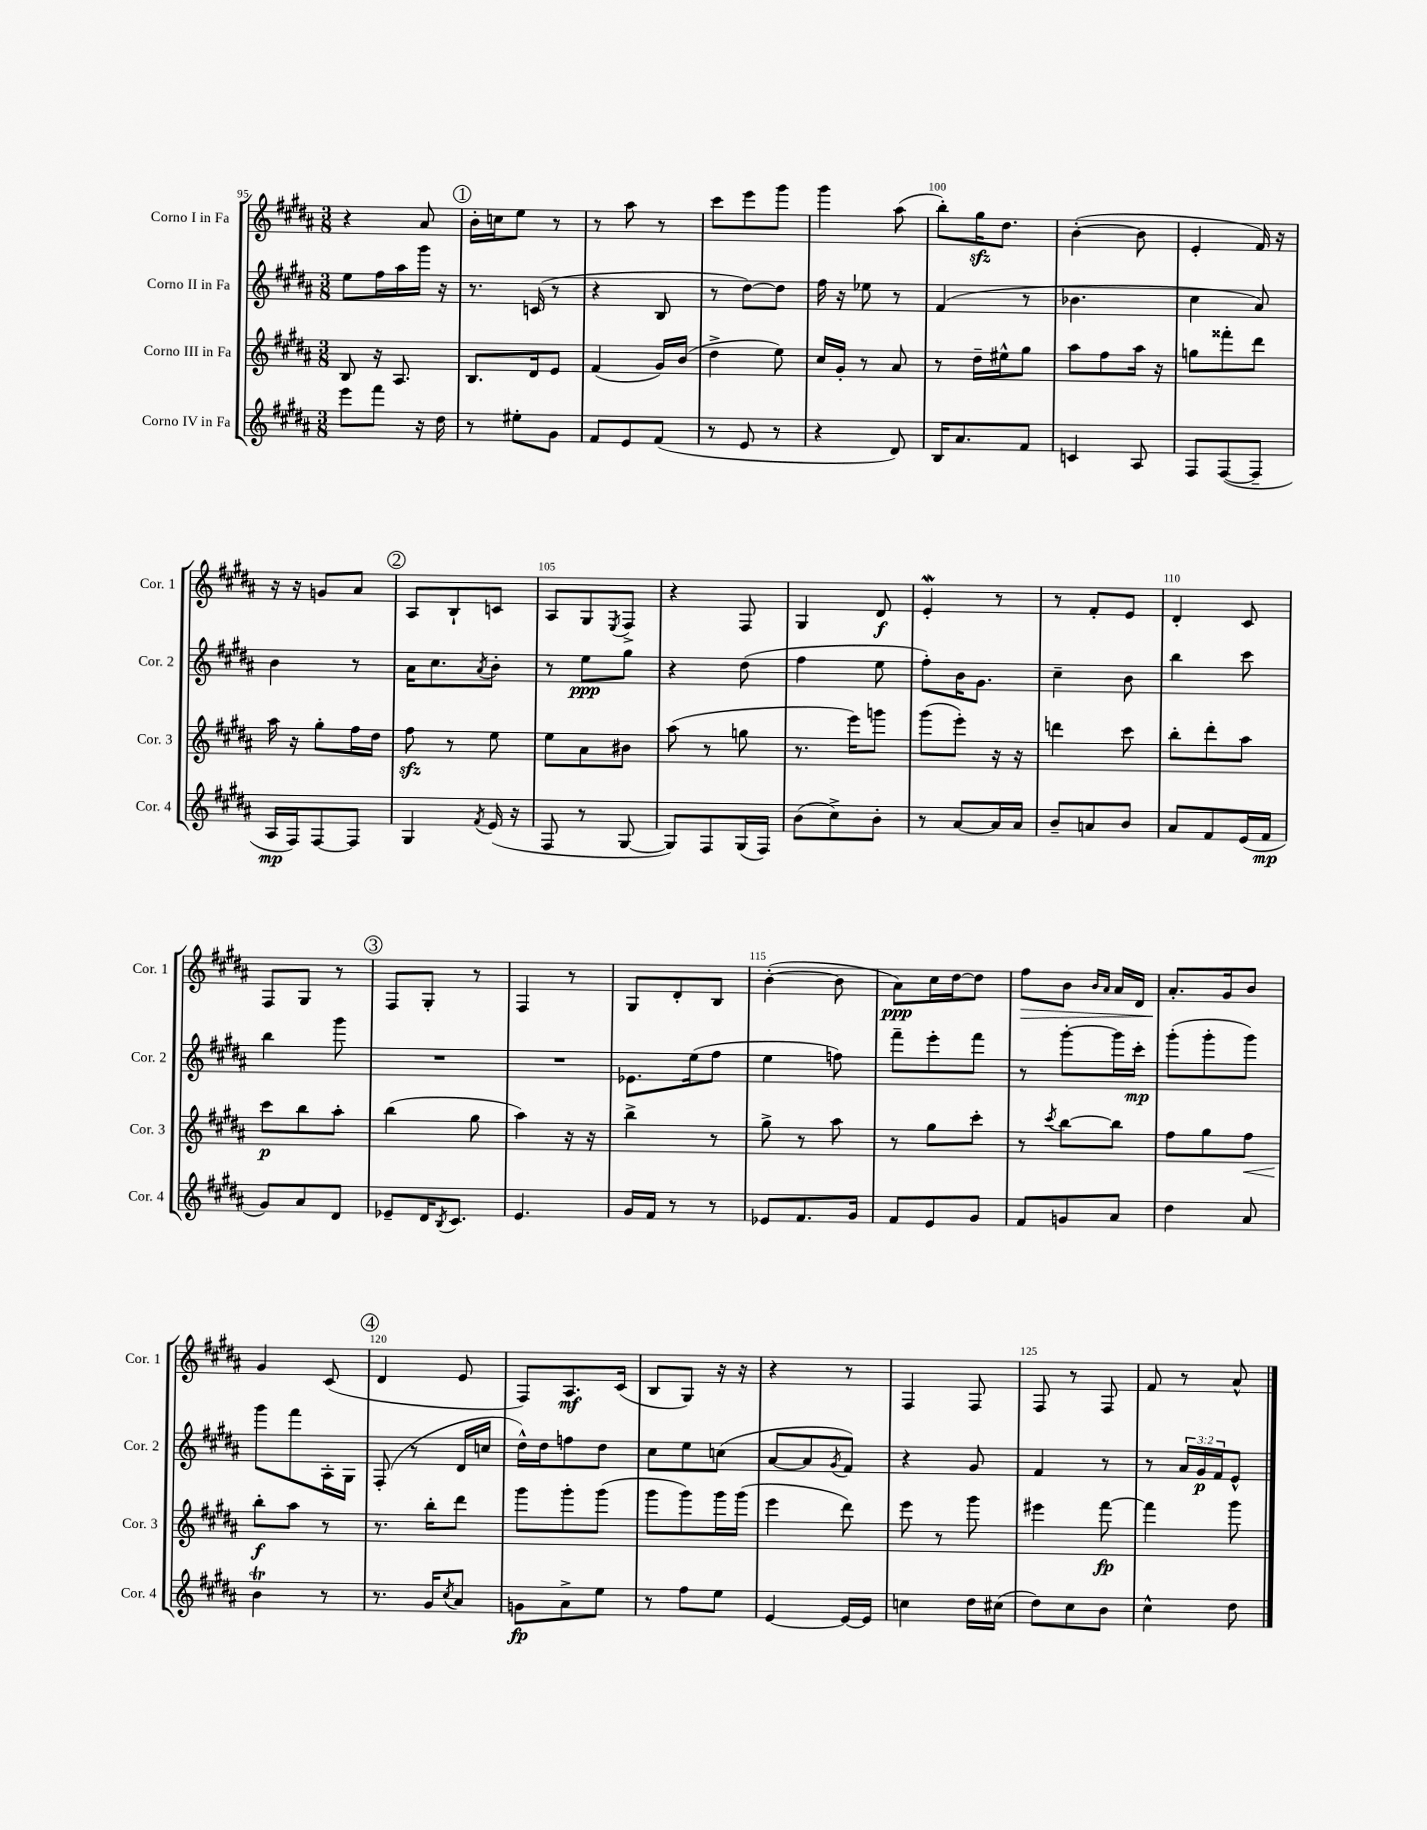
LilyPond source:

<<
\new StaffGroup <<
\new Staff = "s0" \with { instrumentName = "Corno I in Fa" shortInstrumentName = "Cor. 1" } {
    \clef treble \key b \major \numericTimeSignature \time 3/8
    r4 ais'8 |
    \mark \markup { \circle "1" } b'16-. c''16 e''8 r8 |
    r8 ais''8 r8 |
    cis'''8 e'''8 gis'''8 |
    gis'''4 ais''8( |
    b''8-.) gis''16\sfz dis''8. |
    b'4~-.( b'8 |
    e'4-. fis'16) r16 |
    r16 r16 g'8 ais'8 |
    \mark \markup { \circle "2" } ais8 b8-! c'8 |
    ais8 gis8 \acciaccatura { e8 } fis8-> |
    r4 fis8 |
    gis4 dis'8\f |
    e'4-.\mordent r8 |
    r8 fis'8-. e'8 |
    dis'4-. cis'8 |
    fis8 gis8 r8 |
    \mark \markup { \circle "3" } fis8 gis8-. r8 |
    fis4 r8 |
    gis8 dis'8-. b8 |
    b'4~-.( b'8 |
    ais'8\ppp) cis''16 dis''16~ dis''8 |
    fis''8\> b'8 \grace { b'16 ais'16 } ais'16 dis'16 |
    ais'8.-.\! gis'16 b'8 |
    gis'4 cis'8( |
    \mark \markup { \circle "4" } dis'4 e'8 |
    fis8) ais8.\mf cis'16( |
    b8 gis8) r16 r16 |
    r4 r8 |
    fis4 fis8 |
    fis8 r8 fis8 |
    fis'8 r8 ais'8-^ \bar "|." |
}
\new Staff = "s1" \with { instrumentName = "Corno II in Fa" shortInstrumentName = "Cor. 2" } {
    \clef treble \key b \major \numericTimeSignature \time 3/8 \override Staff.TupletNumber.text = #tuplet-number::calc-fraction-text
    e''8 fis''16 ais''16 gis'''16 r16 |
    \mark \markup { \circle "1" } r8. c'16( r8 |
    r4 b8 |
    r8 dis''8~) dis''8 |
    fis''16 r16 ees''8 r8 |
    fis'4( r8 |
    bes'4. |
    cis''4 ais'8) |
    b'4 r8 |
    \mark \markup { \circle "2" } ais'16 cis''8. \acciaccatura { ais'8 } b'8-. |
    r8 e''8\ppp gis''8 |
    r4 dis''8( |
    fis''4 e''8 |
    fis''8-.) b'16 gis'8. |
    cis''4-- b'8 |
    b''4 cis'''8 |
    b''4 gis'''8 |
    \mark \markup { \circle "3" } R4. |
    R4. |
    ees'8. e''16( fis''8 |
    e''4 f''8) |
    fis'''8-- e'''8-. fis'''8 |
    r8 gis'''8~-. gis'''16 cis'''16-.\mp |
    gis'''8-.( gis'''8-. gis'''8) |
    gis'''8 fis'''8 ais16-. gis16 |
    \mark \markup { \circle "4" } fis8-.( r8 dis'16 c''16 |
    dis''16-^) dis''16 f''8 dis''8 |
    cis''8 e''8 c''8( |
    ais'8~ ais'8 \acciaccatura { gis'8 } fis'8) |
    r4 gis'8 |
    fis'4 r8 |
    r8 \tuplet 3/2 { ais'16 gis'16\p fis'16 } e'8-^ \bar "|." |
}
\new Staff = "s2" \with { instrumentName = "Corno III in Fa" shortInstrumentName = "Cor. 3" } {
    \clef treble \key b \major \numericTimeSignature \time 3/8
    b8 r16 ais8. |
    \mark \markup { \circle "1" } b8. dis'16 e'8 |
    fis'4( gis'16) b'16( |
    dis''4-> e''8) |
    cis''16 gis'16-. r8 ais'8 |
    r8 dis''16-- eis''16-^ gis''8 |
    ais''8 fis''8 ais''16 r16 |
    g''8 fisis'''8-. dis'''8 |
    ais''16 r16 gis''8-. fis''16 dis''16 |
    \mark \markup { \circle "2" } fis''8\sfz r8 e''8 |
    e''8 ais'8 bis'8 |
    ais''8( r8 g''8 |
    r8. e'''16) g'''8 |
    gis'''8( e'''8-.) r16 r16 |
    d'''4 cis'''8 |
    b''8-. dis'''8-. ais''8 |
    cis'''8\p b''8 ais''8-. |
    \mark \markup { \circle "3" } b''4( gis''8 |
    ais''4) r16 r16 |
    b''4-> r8 |
    gis''8-> r8 ais''8 |
    r8 gis''8 cis'''8-. |
    r8 \acciaccatura { cis'''8 } b''8~ b''8 |
    fis''8 gis''8 fis''8\< |
    b''8-.\f\! ais''8 r8 |
    \mark \markup { \circle "4" } r8. b''16-. dis'''8 |
    gis'''8 gis'''8-. gis'''8( |
    gis'''8 gis'''8) gis'''16 gis'''16( |
    e'''4 dis'''8) |
    e'''8 r8 gis'''8 |
    eis'''4 fis'''8~\fp |
    fis'''4 gis'''8 \bar "|." |
}
\new Staff = "s3" \with { instrumentName = "Corno IV in Fa" shortInstrumentName = "Cor. 4" } {
    \clef treble \key b \major \numericTimeSignature \time 3/8
    e'''8 fis'''8 r16 dis''16 |
    \mark \markup { \circle "1" } r8 eis''8-. gis'8 |
    fis'8 e'8 fis'8( |
    r8 e'8 r8 |
    r4 dis'8) |
    b16 ais'8. fis'8 |
    c'4 ais8 |
    fis8 fis8~( fis8-- |
    ais16\mp fis16) fis8~ fis8 |
    \mark \markup { \circle "2" } gis4 \acciaccatura { fis'8 } e'16( r16 |
    fis8 r8 gis8~ |
    gis8) fis8 gis16( fis16) |
    b'8( cis''8->) b'8-. |
    r8 ais'8~ ais'16 ais'16 |
    b'8-- a'8 b'8 |
    ais'8 fis'8 e'16( fis'16\mp |
    gis'8) ais'8 dis'8 |
    \mark \markup { \circle "3" } ees'8-- dis'16 \acciaccatura { b8 } cis'8. |
    e'4. |
    gis'16 fis'16 r8 r8 |
    ees'8 fis'8. gis'16 |
    fis'8 e'8 gis'8 |
    fis'8 g'8 ais'8 |
    dis''4 ais'8 |
    b'4\trill r8 |
    \mark \markup { \circle "4" } r8. gis'16 \acciaccatura { cis''8 } ais'8 |
    g'8\fp ais'8-> e''8 |
    r8 fis''8 e''8 |
    e'4~ e'16~ e'16 |
    c''4 dis''16 cis''16( |
    dis''8) cis''8 b'8 |
    cis''4-^ dis''8 \bar "|." |
}
>>
>>
\layout { \context { \Score currentBarNumber = #95 \override BarNumber.break-visibility = ##(#f #t #t) barNumberVisibility = #(every-nth-bar-number-visible 5) } }
